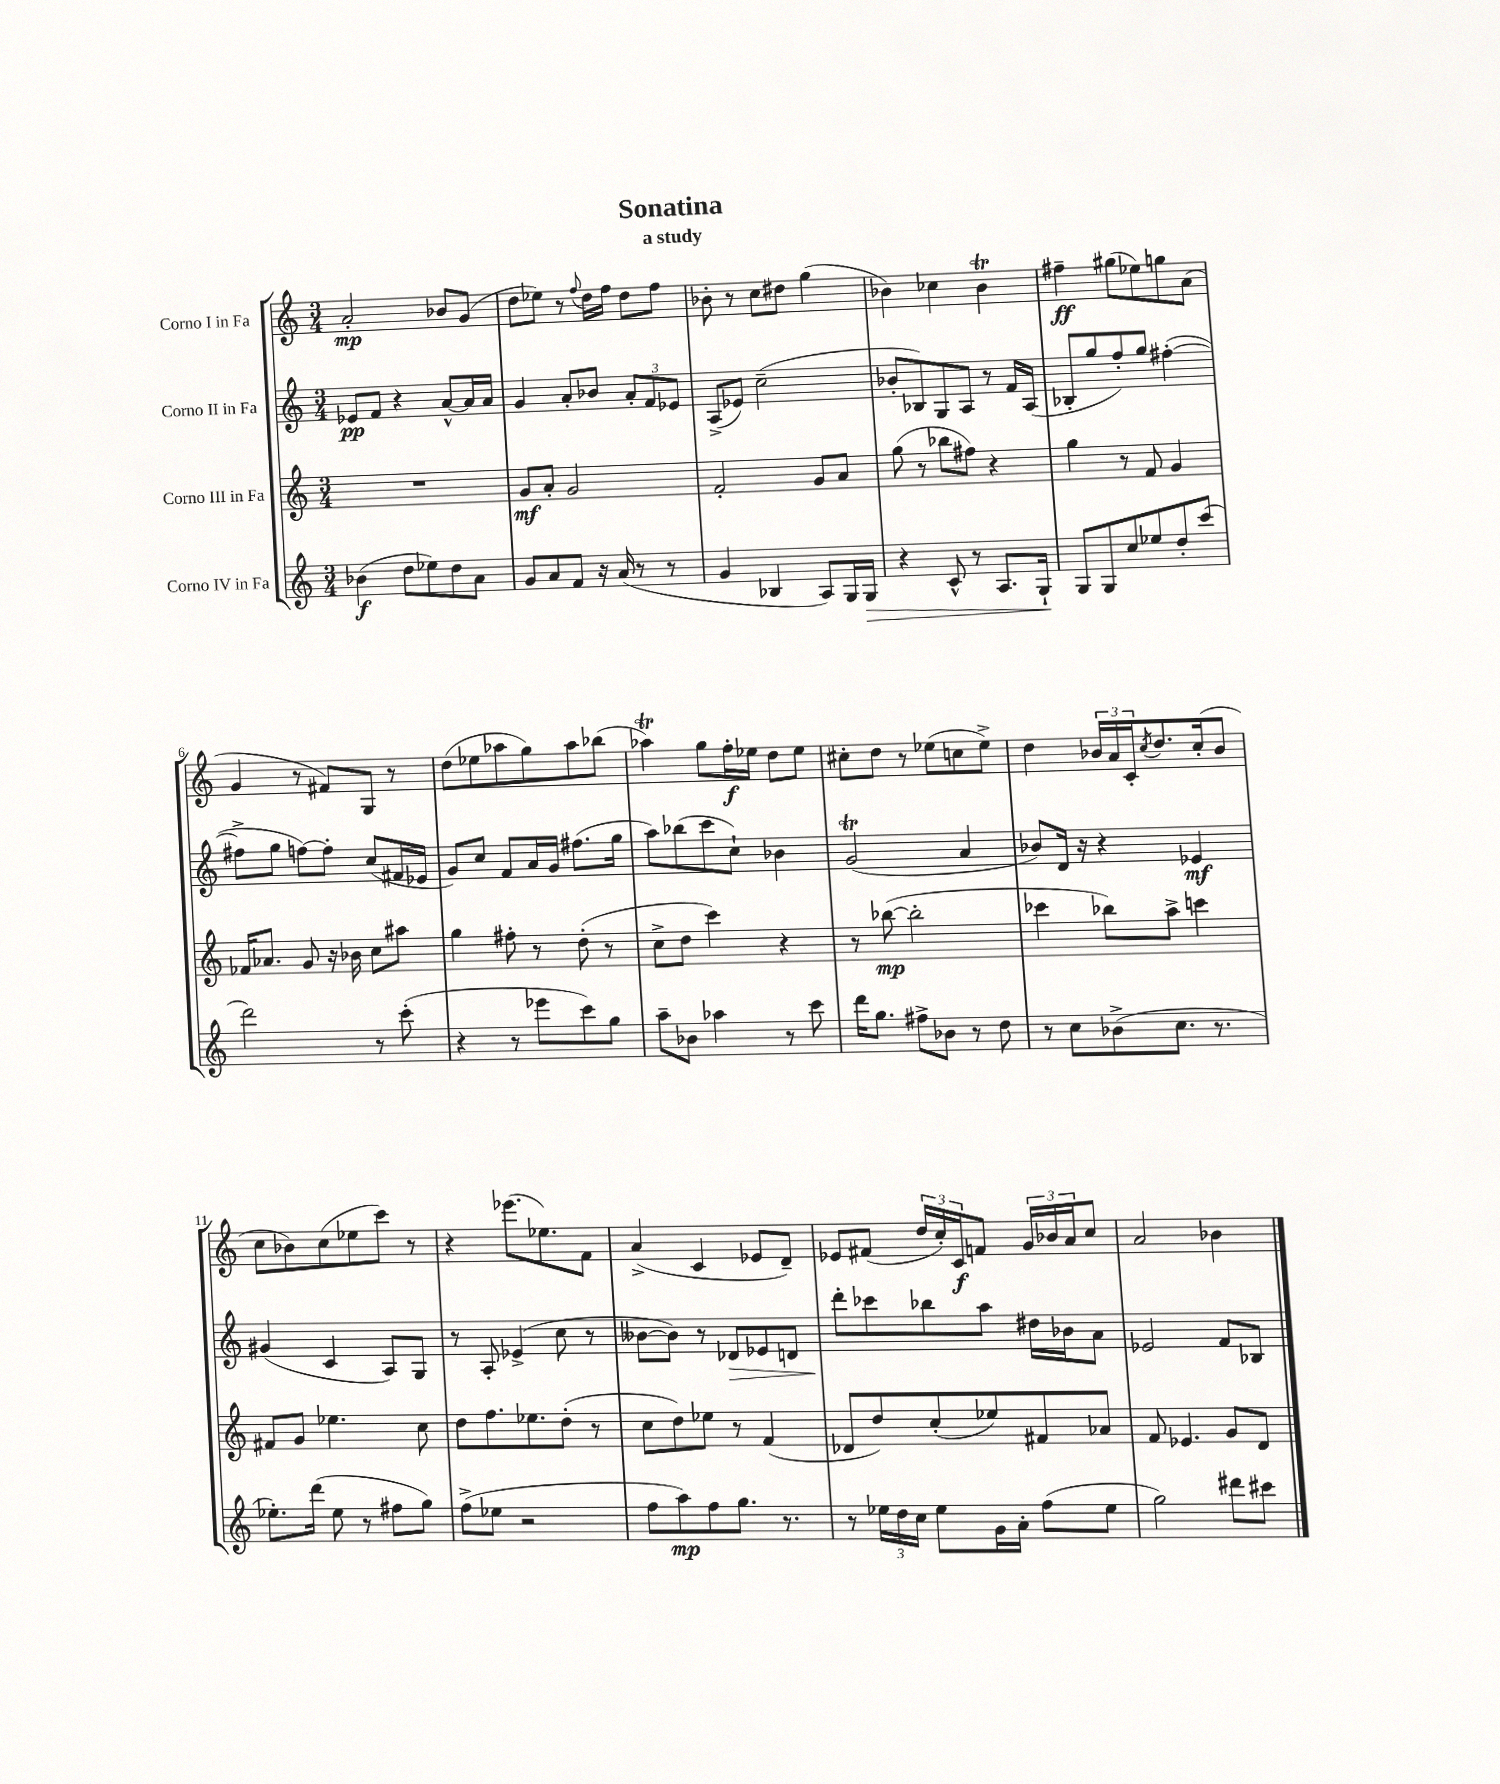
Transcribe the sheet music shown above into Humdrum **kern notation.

**kern	**dynam	**kern	**dynam	**kern	**dynam	**kern	**dynam
*part4	*part4	*part3	*part3	*part2	*part2	*part1	*part1
*staff4	*staff4	*staff3	*staff3	*staff2	*staff2	*staff1	*staff1
*I"Corno IV in Fa	*	*I"Corno III in Fa	*	*I"Corno II in Fa	*	*I"Corno I in Fa	*
*clefG2	*	*clefG2	*	*clefG2	*	*clefG2	*
*k[]	*	*k[]	*	*k[]	*	*k[]	*
*M3/4	*	*M3/4	*	*M3/4	*	*M3/4	*
=1	=1	=1	=1	=1	=1	=1	=1
(4b-X\	f	2.r	.	8e-X/L	pp	2a'/	mp
.	.	.	.	8f/J	.	.	.
8dd\L	.	.	.	4r	.	.	.
8ee-X\)	.	.	.	.	.	.	.
8dd\	.	.	.	[8a^^/L	.	8b-X/L	.
8a\J	.	.	.	16a/L]	.	(8g/J	.
.	.	.	.	16a/JJ	.	.	.
=2	=2	=2	=2	=2	=2	=2	=2
8g/L	.	8g/L	mf	4g/	.	8dd\L	.
8a/	.	8a'/J	.	.	.	8ee-X\J)	.
8f/J	.	2g/	.	8a'/L	.	8r	.
.	.	.	.	.	.	8qqff/	.
16r	.	.	.	8b-X/J	.	16dd\LL	.
(16a/	.	.	.	.	.	16ff\JJ	.
8r	.	.	.	12a'/L	.	8dd\L	.
.	.	.	.	12f/	.	.	.
8r	.	.	.	.	.	8ff\J	.
.	.	.	.	12e-X/J	.	.	.
=3	=3	=3	=3	=3	=3	=3	=3
4g/	.	2f'/	.	(8A^/L	.	8b-X'\	.
.	.	.	.	8e-X/J)	.	8r	.
4B-X/	.	.	.	(2cc~\	.	8cc\L	.
.	.	.	.	.	.	8dd#X\J	.
8A/L)	.	8g/L	.	.	.	(4gg\	.
16G/L	.	8a/J	.	.	.	.	.
!	!LO:HP:b	!	!	!	!	!	!
16G/JJ	>	.	.	.	.	.	.
=4	=4	=4	=4	=4	=4	=4	=4
4r	.	(8gg\	.	8b-X'/L	.	4b-X\)	.
.	.	8r	.	8B-X/)	.	.	.
8c^^/	.	8bb-X\L	.	8G/	.	4cc-X\	.
8r	.	8ff#X\J)	.	8A/J	.	.	.
8.A/L	.	4r	.	8r	.	4b-T\	.
.	.	.	.	16f/LL	.	.	.
16G`/Jk	.	.	.	(16A/JJ	.	.	.
.	]	.	.	.	.	.	.
=5	=5	=5	=5	=5	=5	=5	=5
8G/L	.	4gg\	.	8B-X'/L	.	4ff#X~\	ff
8G/	.	.	.	8gg/	.	.	.
8cc/	.	8r	.	8ff'/)	.	(8gg#X\L	.
8ee-X/	.	8f/	.	8gg/J	.	8ee-X\)	.
8dd'/	.	4g/	.	([4ff#X'\	.	8ggn\	.
(8ccc/J	.	.	.	.	.	(8a\J	.
!!LO:LB:g=z
=6	=6	=6	=6	=6	=6	=6	=6
2ddd\)	.	16f-X/KL	.	8ff#X^\L]	.	4g/	.
.	.	8.a-X/J	.	.	.	.	.
.	.	.	.	8gg\J	.	.	.
.	.	8g/	.	[8ffn\L)	.	8r	.
.	.	16r	.	8ff'\J]	.	8f#X/L)	.
.	.	16b-X\	.	.	.	.	.
8r	.	8cc\L	.	(8cc/L	.	8G/J	.
(8ccc'\	.	8aa#X\J	.	16f#X/L	.	8r	.
.	.	.	.	16e-X/JJ	.	.	.
=7	=7	=7	=7	=7	=7	=7	=7
4r	.	4gg\	.	8g/L)	.	(8dd\L	.
.	.	.	.	8cc/J	.	8ee-X\	.
8r	.	8ff#X'\	.	8f/L	.	8aa-X\	.
8eee-X\L	.	8r	.	16a/L	.	8gg\)	.
.	.	.	.	16g/JJ	.	.	.
8ccc\)	.	(8dd'\	.	(8.ff#X\L	.	8aa-\	.
8gg\J	.	8r	.	.	.	(8bb-X\J	.
.	.	.	.	16gg\Jk	.	.	.
=8	=8	=8	=8	=8	=8	=8	=8
8aa~\L	.	8cc^\L	.	8aa\L)	.	4aa-XT\)	.
8b-X\J	.	8dd\J	.	(8bb-X\	.	.	.
4aa-X\	.	4ccc\)	.	8ccc\	.	8gg\L	.
.	.	.	.	8cc`\J)	.	16ff'\L	f
.	.	.	.	.	.	16ee-X\JJ	.
8r	.	4r	.	4b-X\	.	8dd\L	.
8ccc\	.	.	.	.	.	8ee-\J	.
=9	=9	=9	=9	=9	=9	=9	=9
16ddd\KL	.	8r	.	(2gT/	.	8cc#X'\L	.
8.gg\J	.	.	.	.	.	.	.
.	.	([8bb-X\	mp	.	.	8dd\J	.
8ff#X^\L	.	2bb-'\]	.	.	.	8r	.
8b-X\J	.	.	.	.	.	(8ee-X\L	.
8r	.	.	.	4a/	.	8ccn\	.
8dd\	.	.	.	.	.	8ee-^\J)	.
=10	=10	=10	=10	=10	=10	=10	=10
8r	.	4ccc-X\	.	8b-X/L)	.	4dd\	.
8cc\L	.	.	.	16d/Jk	.	.	.
.	.	.	.	16r	.	.	.
(8b-X^\	.	8bb-X\L)	.	4r	.	24b-X/LL	.
.	.	.	.	.	.	24a/	.
.	.	.	.	.	.	24c'/J	.
.	.	.	.	.	.	8qcc/	.
8.cc\J	.	8aa^\J	.	.	.	8.dd/	.
.	.	4cccn\	.	4e-X/	mf	.	.
8.r	.	.	.	.	.	(16cc'/k	.
.	.	.	.	.	.	8b-/J	.
!!LO:LB:g=z
=11	=11	=11	=11	=11	=11	=11	=11
8.ee-X'\L)	.	8f#X/L	.	(4g#X/	.	8cc\L	.
.	.	8g/J	.	.	.	8b-X\)	.
(16ddd\Jk	.	.	.	.	.	.	.
8ee-\	.	4.ee-X\	.	4c/	.	(8cc\	.
8r	.	.	.	.	.	8ee-X\	.
8ff#X\L	.	.	.	8A/L)	.	8ccc\J)	.
8gg\J)	.	8cc\	.	8G/J	.	8r	.
=12	=12	=12	=12	=12	=12	=12	=12
(8ff^\L	.	8dd\L	.	8r	.	4r	.
8ee-X\J	.	8.ff\	.	8A'/	.	.	.
2r	.	.	.	(4e-X^/	.	(8.eee-X\L	.
.	.	8.ee-X\	.	.	.	.	.
.	.	.	.	.	.	8.ee-X\)	.
.	.	(8dd'\J	.	8cc\	.	.	.
.	.	8r	.	8r	.	8f\J	.
=13	=13	=13	=13	=13	=13	=13	=13
8ff\L	.	8cc\L	.	[8b--X\L	.	(4a^/	.
8aa\)	mp	8dd\)	.	8b--\J])	.	.	.
8ff\	.	8ee-X\J	.	8r	.	4c/	.
!	!	!	!	!	!LO:HP:b	!	!
8.gg\J	.	8r	.	8d-X/L	>	.	.
.	.	(4f/	.	8e-X/	.	8e-X/L	.
8.r	.	.	.	.	.	.	.
.	.	.	.	8dn/J	.	8d~/J)	.
=14	=14	=14	=14	=14	=14	=14	=14
8r	.	8d-X/L	.	8ddd'\L	.	8e-X/L	.
24ee-X\LL	.	8dd/)	.	8ccc-X\	]	(8f#X/J	.
24dd\	.	.	.	.	.	.	.
24cc\JJ	.	.	.	.	.	.	.
8ee-\L	.	(8cc'/	.	8bb-X\	.	24dd/LL	.
.	.	.	.	.	.	24cc'/)	.
.	.	.	.	.	.	24c/J	f
16g\L	.	8ee-X/)	.	8aa\J	.	8fn/J	.
16a'\JJ	.	.	.	.	.	.	.
(8ff\L	.	8f#X/	.	16dd#X\LL	.	24g/LL	.
.	.	.	.	.	.	24b-X/	.
.	.	.	.	16b-X\J	.	.	.
.	.	.	.	.	.	24a/J	.
8ee-\J	.	8a-X/J	.	8a\J	.	8cc/J	.
=15	=15	=15	=15	=15	=15	=15	=15
2gg\)	.	8f/	.	2e-X/	.	2a/	.
.	.	4.e-X/	.	.	.	.	.
8ddd#X\L	.	8g/L	.	8f/L	.	4b-X\	.
8ccc#X\J	.	8d/J	.	8B-X/J	.	.	.
==	==	==	==	==	==	==	==
*-	*-	*-	*-	*-	*-	*-	*-
